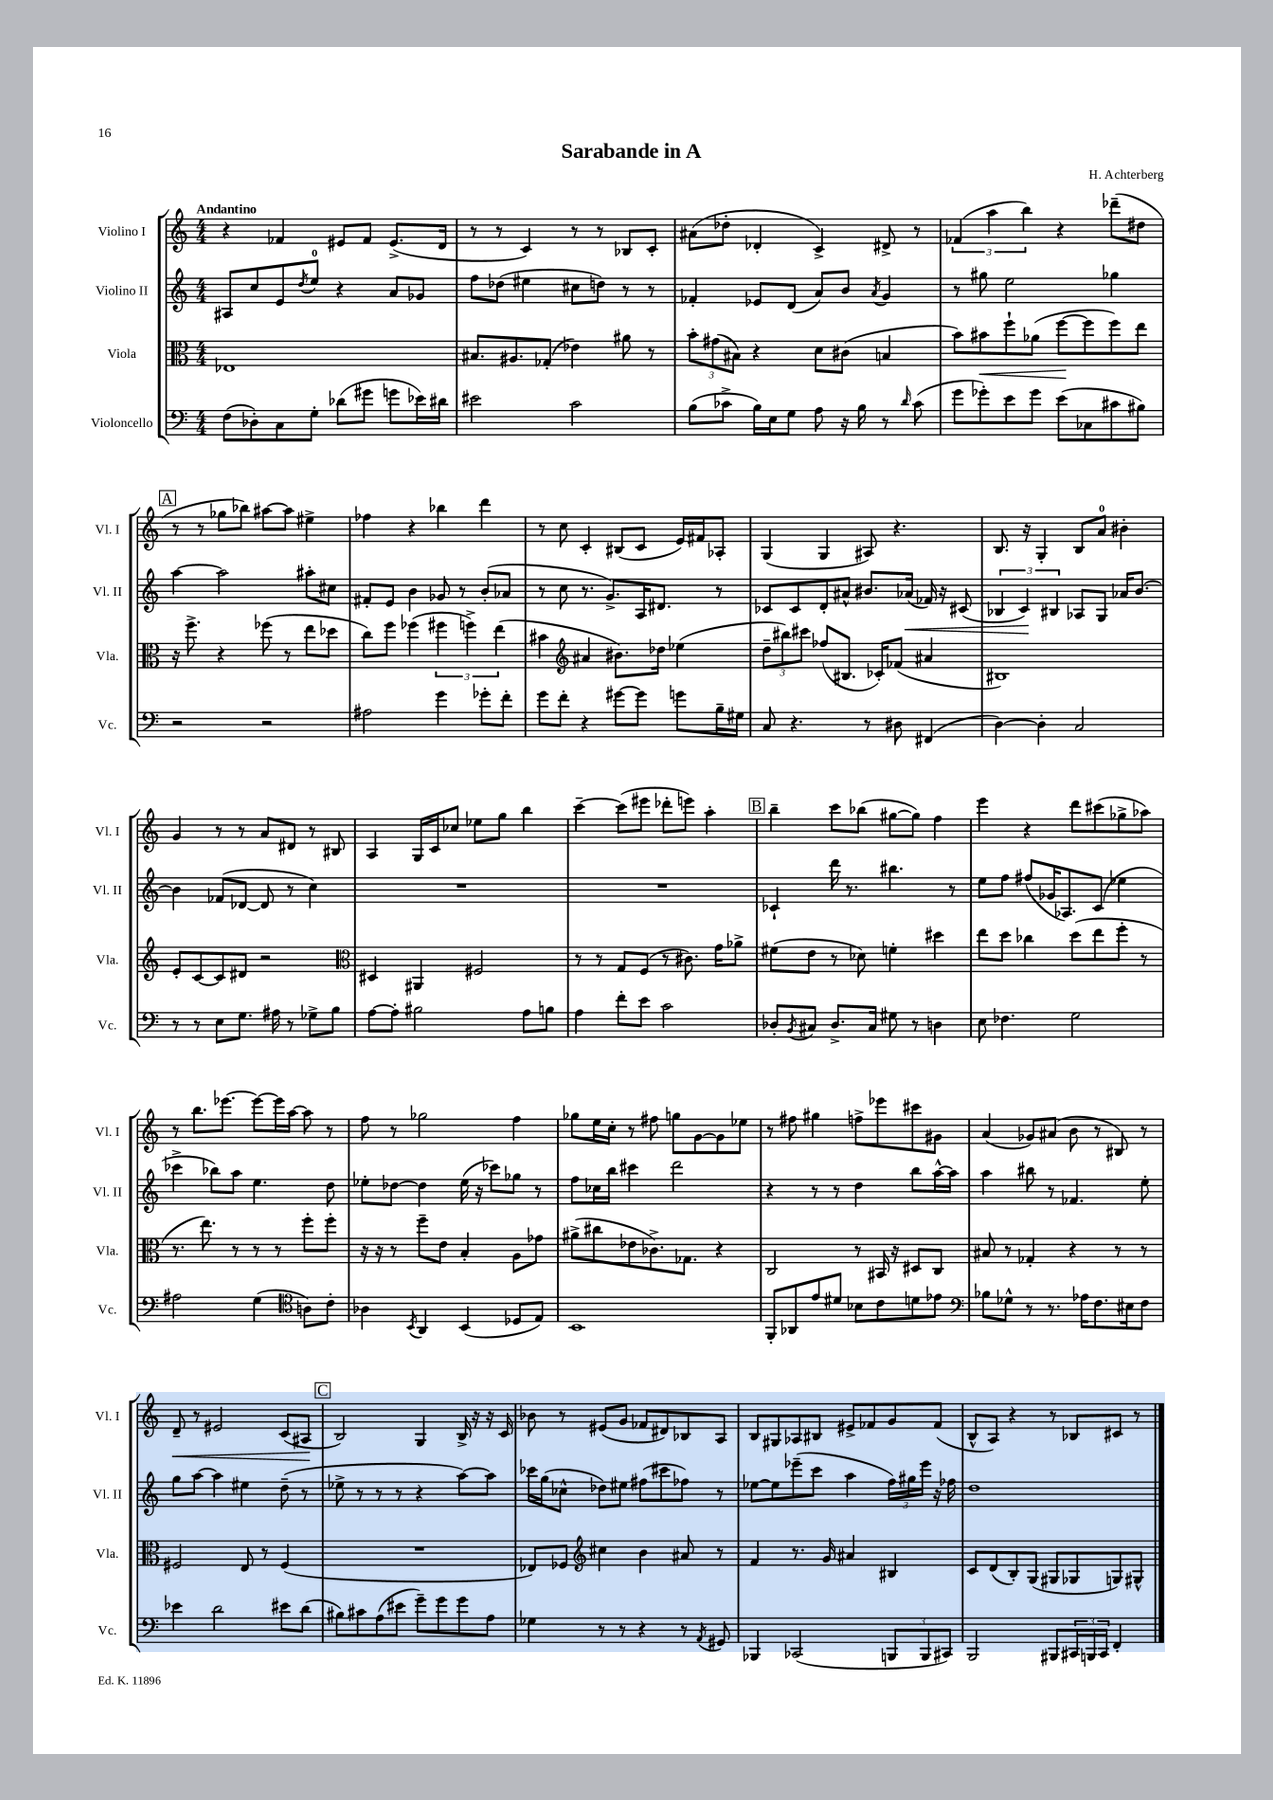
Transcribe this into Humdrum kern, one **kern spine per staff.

**kern	**kern	**kern	**kern
*staff4	*staff3	*staff2	*staff1
*clefF4	*clefC3	*clefG2	*clefG2
*k[]	*k[]	*k[]	*k[]
*M4/4	*M4/4	*M4/4	*M4/4
(8F	1E-	8A#	4r
8D-')	.	8cc	.
8C	.	8e	4f-
.	.	8qdd	.
8G'	.	8ee	.
(8d-	.	4r	8e#
8g#	.	.	8f-
8g	.	8a	(8.e#^
16e-)	.	8g-	.
16d#	.	.	16d
=	=	=	=
2e#	8.B#	8ff	8r
.	.	(8dd-	8r
.	8.A#	.	.
.	.	4ee#	4c)
.	(8G-'	.	.
2c	4e-)	8cc#	8r
.	.	8dd)	8r
.	8a#	8r	8B-
.	8r	8r	8c'
=	=	=	=
(8B	12b'	4f-'	(8a#
.	(12g#	.	.
8c-^	.	.	8dd-'
.	12B#)	.	.
16B)	4r	8e-	4d-'
16E	.	.	.
8G	.	(8d	.
8A	8d	8a)	4c^)
16r	(8c#	8b	.
16B	.	.	.
.	.	8qa	.
8r	4B	4g	8d#^
16qqd	.	.	.
(8c-	.	.	8r
=	=	=	=
8g	8b)	8r	(6f-
8g-')	8b#	8gg#	.
.	.	.	6aa
8e	8ff`	2ee	.
.	.	.	6bb)
8g-	(8a-	.	.
(8e	[8ff	.	4r
8C-	8ff]	.	.
8c#	8ff)	4gg-	(8ddd-~
8B#)	8ee	.	8dd#
=	=	=	=
2r	16r	[4aa	8r
.	8.ff^	.	.
.	.	.	8r
.	4r	2aa]	8gg-
.	.	.	8bb-)
2r	(8ff-	.	[8aa#
.	8r	.	8aa#]
.	8ee	8aa#'	4ee#^
.	8dd-	8cc#	.
=	=	=	=
2A#	8cc)	8f#'	4ff-
.	8ff	8e	.
.	(4ff-	4b	4r
4g	6ff#	8g-	4bb-
.	.	8r	.
.	6ff^)	.	.
8g-'	.	(8b'	4ddd
.	(6ee	.	.
8f'	.	8a-	.
=	=	=	=
8g	4b#	8r	8r
8f'	.	8cc	8cc
*	*clefG2	*	*
4r	4a#	8.r	4c'
.	.	8.g^)	.
[8g#	8.b#)	.	(8B#
8g#]	.	16A	8c
.	16dd-	8.d#	.
8g	(4ee-	.	16e)
.	.	.	16f#
16B~	.	8r	8A-'
16G#	.	.	.
=	=	=	=
8C	12dd~	8c-	(4G
.	12bb#)	.	.
4.r	.	8c-	.
.	12ccc#	.	.
.	(8ff-	8d'	4G
.	8.B#	8a#^^	.
8r	.	8.b#	8A#)
.	16c-')	.	.
8D#	(8f-	.	4.r
.	.	(16a-	.
(4FF#	4a#	16f-)	.
.	.	16r	.
.	.	(8c#	.
=	=	=	=
[4D)	1B#)	6B-	8.B
.	.	6c)	.
.	.	.	16r
4D']	.	.	4G'
.	.	6B#	.
2C	.	8A-	8B
.	.	8G	8a
.	.	16a-	4b#'
.	.	[8.b	.
=	=	=	=
8r	8e'	4b]	4g
8r	[8c	.	.
8E	8c]	(8f-	8r
8.G	8d#	[8d-	8r
.	2r	8d-]	8a
16A#	.	.	.
8r	.	8r	8d#
8G-^	.	4cc)	8r
8B	.	.	8B#
=	=	=	=
*	*clefC3	*	*
[8A	4D#	1r	4A
8A']	.	.	.
2B#	4AA#	.	16G
.	.	.	16c
.	.	.	8cc-
.	2F#	.	8ee-
.	.	.	8gg
8A	.	.	4bb
8B	.	.	.
=	=	=	=
4A	8r	1r	[4ccc~
.	8r	.	.
8f'	8G	.	(8ccc]
8e	(8F	.	8eee#
2c	8r	.	8ddd-'
.	8.c#)	.	8eee)
.	.	.	4aa'
.	16g	.	.
.	8a-^	.	.
=	=	=	=
8D-'	(8f#	4c-`	4bb~
8qBB	.	.	.
8C#	8e	.	.
8.D-^	8r	16ddd	8ccc
.	.	8.r	.
.	8d-)	.	(8bb-
16C#	.	.	.
8G#	4f'	4.bb#	[8gg#
8r	.	.	8gg#])
4D	4dd#	.	4ff
.	.	8r	.
=	=	=	=
8E	8ee	8ee	4eee
4.F-	8dd	8ff	.
.	4cc-	(8ff#	4r
.	.	16g-	.
.	.	8.A-)	.
2G	(8dd	.	8ddd
.	8ee	(8c	(8ccc#
.	8ff'	4ee-	8gg-^
.	8r	.	8aa-)
=	=	=	=
2A#	8.r	4ccc-^	8r
.	.	.	8.bb
.	8.ee)	.	.
.	.	8bb-)	.
.	.	.	[8.eee-
.	8r	8aa	.
(4G	8r	4.ee	8eee-_
.	8r	.	16eee-]
.	.	.	[16aa
*clefC4	*	*	*
8A)	8ff'	.	8aa]
8c'	8ff'	8dd	8r
=	=	=	=
4A-	16r	8ee-'	8ff
.	16r	.	.
.	8r	[8dd-	8r
8qBB	.	.	.
4AA	8ff~	4dd-]	2gg-
.	8e	.	.
(4BB	4B'	(16ee-	.
.	.	16r	.
.	.	8ccc-)	.
8D-	8A	8gg-	4ff
8E)	8g-	8r	.
=	=	=	=
1BB	(8a#^	8ff	8gg-
.	8cc#	16cc-	16ee
.	.	16bb	16cc'
.	8e-	4ccc#	8r
.	8.c-^)	.	8ff#
.	.	2ddd	8gg
.	8.G-	.	.
.	.	.	[8g
.	4r	.	8g]
.	.	.	8ee-
=	=	=	=
8FF'	2C	4r	8r
8AA-	.	.	8ff#
8e	.	8r	4gg#
8d#	.	8r	.
8B-	8r	4dd	8ff^
8c	16BB#	.	8eee-
.	16r	.	.
8d	8D#	8bb	8ccc#
8e-	8C	[16aa^^	8g#
.	.	16aa]	.
=	=	=	=
*clefF4	*	*	*
8B-	8B#	4aa	(4a
8G-^^	8r	.	.
8r	4G-'	8bb#	8g-)
8.r	.	8r	(8a#
.	4r	4.f-	8b
16A-	.	.	.
8.F	.	.	8r
.	8r	.	8B#)
16E#	.	.	.
8F	8r	8ee'	8r
=	=	=	=
4e-	2F#	8gg	8d~
.	.	[8aa	8r
2d	.	4aa]	2e#
.	8E	4ee#	.
.	8r	.	.
8e#	(4F#	(8dd~	(8c
(8d	.	8r	8A#
=	=	=	=
8B#)	1r	8ee-^	2B)
8c#	.	8r	.
(8A	.	8r	.
8e#	.	8r	.
8g~)	.	4r	4G
8g	.	.	.
8g	.	[8aa)	16B^
.	.	.	16r
8A	.	8aa]	16r
.	.	.	16c
=	=	=	=
4G-	8E-)	16ccc-	8b-
.	.	(16gg	.
.	8F-	8cc-^^	8r
*	*clefG2	*	*
8r	4cc#	8dd-)	(8e#
8r	.	8ee#	8g
4r	4b	(8ff#	8f-
.	.	8ccc#	8d#)
8r	8a#	8ff-)	8B-
8qAA	.	.	.
8GG#	8r	8r	8A
=	=	=	=
4BBB-	4f	[8ee-	8B
.	.	8ee-]	8G#
(2CC-	8.r	(8eee-~	8A-
.	.	8ccc	8B#
.	16g	.	.
.	4a#	4aa	8e#^
.	.	.	8f-
12BBB	4B#	24ff)	8g
.	.	24gg#	.
12BBB	.	24eee-	.
.	.	16r	(8f-
12CC#)	.	.	.
.	.	16ff-	.
=	=	=	=
2BBB	8c	1dd	8B^^
.	(8d	.	8A)
.	8B')	.	4r
.	(8G	.	.
8BBB#	8G#	.	8r
24CC#	8G-	.	8B-
24BBB	.	.	.
24CC#	.	.	.
4FF'	8G)	.	8c#
.	8G#^^	.	8r
==	==	==	==
*-	*-	*-	*-
